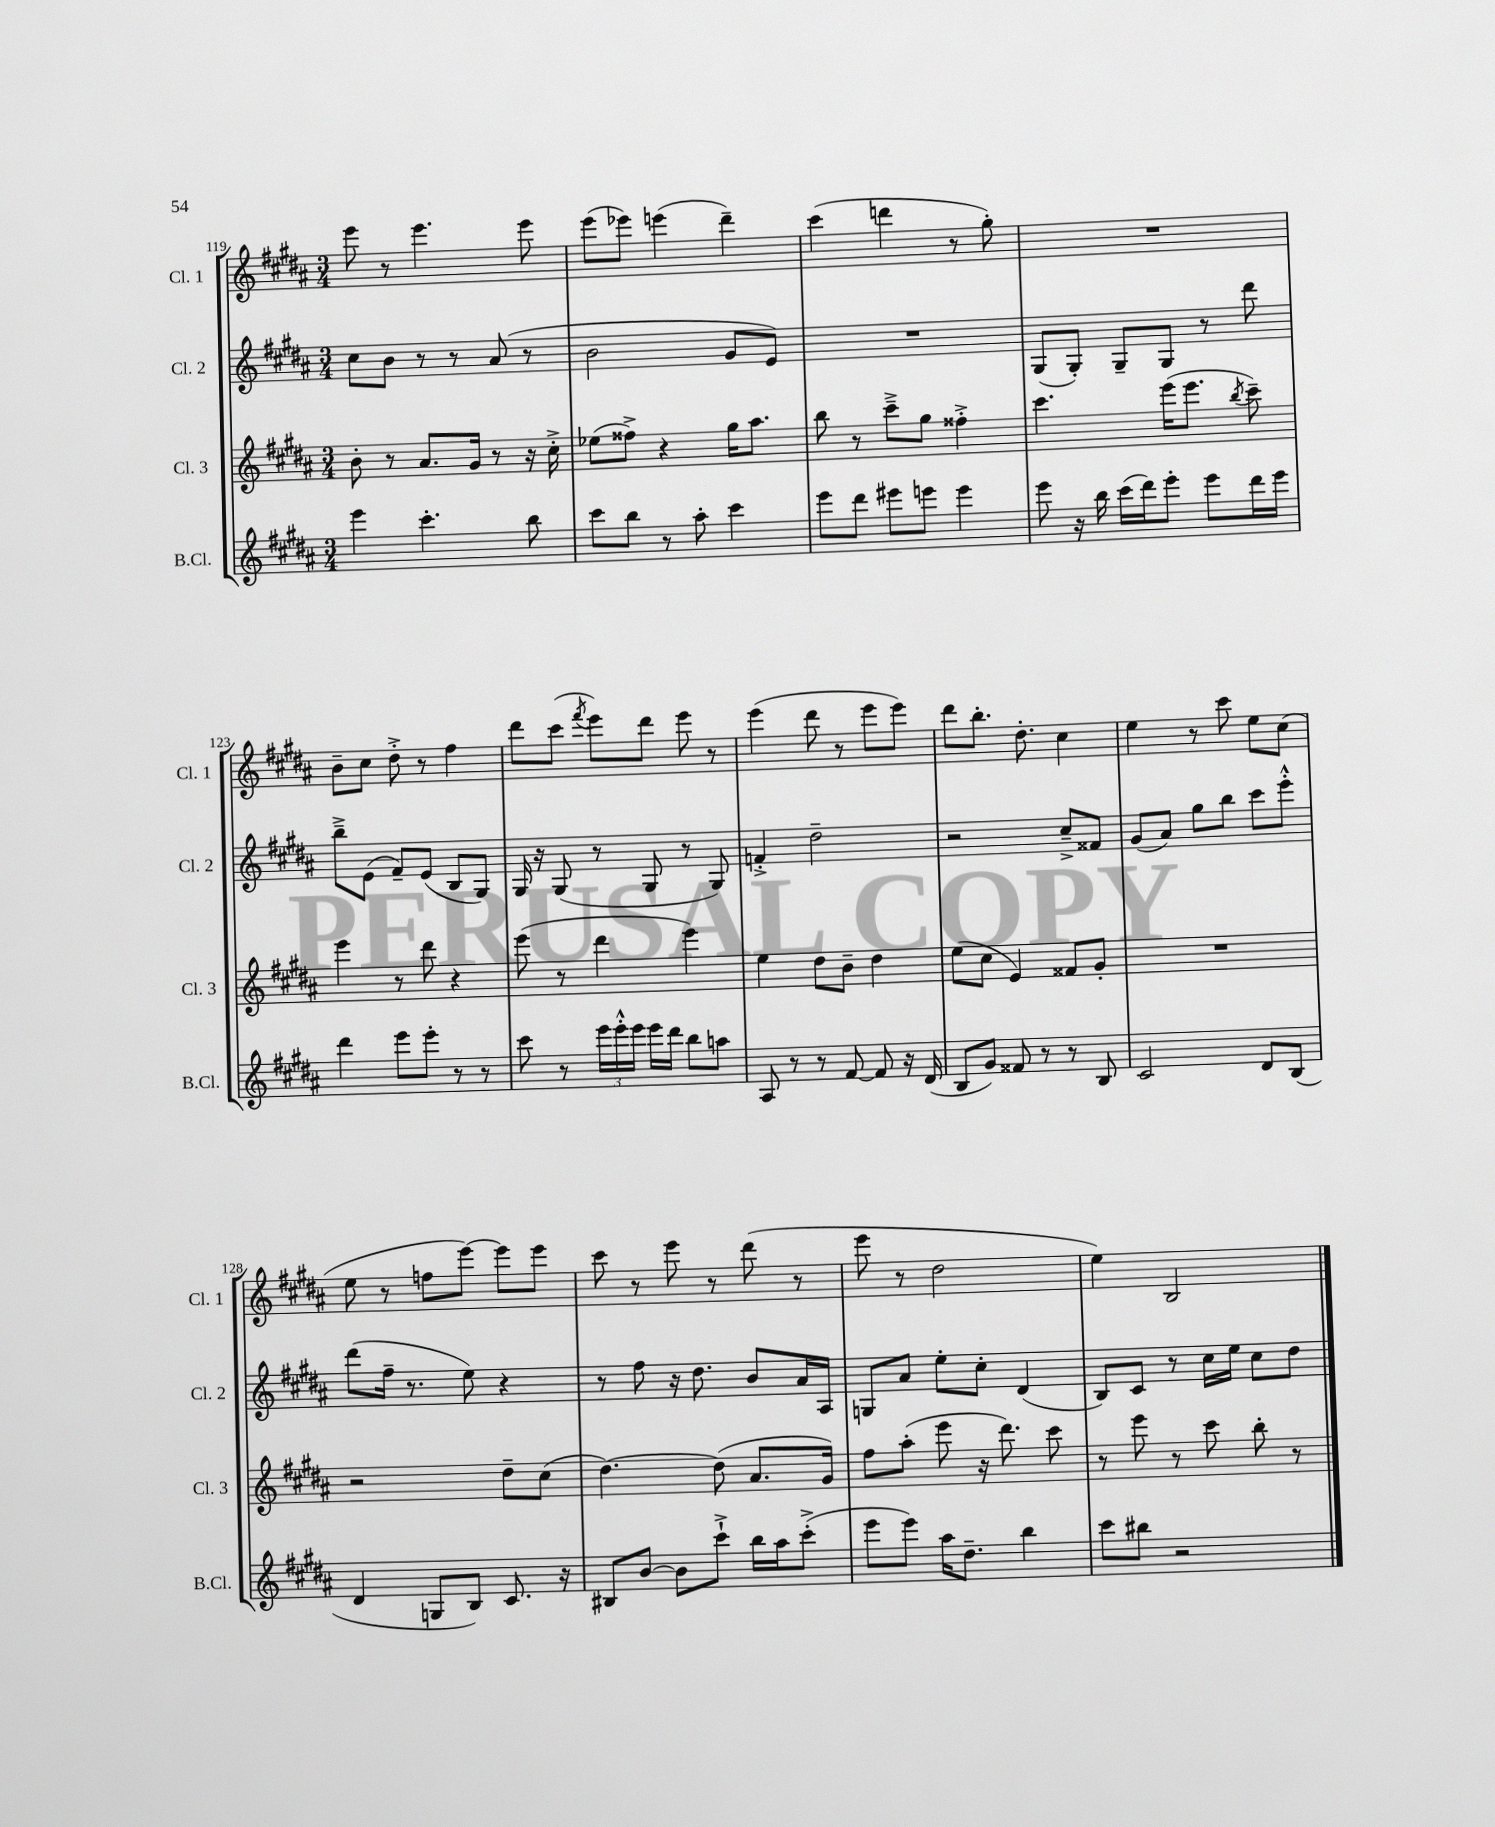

**kern	**kern	**kern	**kern
*part4	*part3	*part2	*part1
*staff4	*staff3	*staff2	*staff1
*I"B.Cl.	*I"Cl. 3	*I"Cl. 2	*I"Cl. 1
*I'B.Cl.	*I'Cl. 3	*I'Cl. 2	*I'Cl. 1
*clefG2	*clefG2	*clefG2	*clefG2
*k[f#c#g#d#a#]	*k[f#c#g#d#a#]	*k[f#c#g#d#a#]	*k[f#c#g#d#a#]
*M3/4	*M3/4	*M3/4	*M3/4
=119	=119	=119	=119
4eee\	8b'\	8cc#\L	8eee\
.	8r	8b\J	8r
4.ccc#'\	8.a#/L	8r	4.eee\
.	.	8r	.
.	16g#/Jk	.	.
.	8r	(8a#/	.
8bb\	16r	8r	8eee\
.	16cc#'^\	.	.
=120	=120	=120	=120
8ccc#\L	(8ee-X\L	2b\	(8eee\L
8bb\J	8ff##X^\J)	.	8eee-X\J)
8r	4r	.	(4eeen\
8aa#'\	.	.	.
4ccc#\	16gg#\KL	8g#/L	4ddd#~\)
.	8.aa#\J	.	.
.	.	8e/J)	.
=121	=121	=121	=121
8eee\L	8bb\	2.r	(4ccc#\
8ddd#\J	8r	.	.
8eee#X\L	8ccc#~^\L	.	4dddn\
8eeen\J	8gg#\J	.	.
4eee\	4ff##X'^\	.	8r
.	.	.	8gg#'\)
=122	=122	=122	=122
8eee\	4.ccc#\	(8G#/L	2.r
16r	.	8G#'/J)	.
16bb\	.	.	.
(16ccc#\LL	.	8G#~/L	.
16ddd#\J)	.	.	.
8eee'\J	(16eee\KL	8G#/J	.
.	8.eee\J	.	.
8eee\L	.	8r	.
.	8qbb/	.	.
16ddd#\L	8ccc#~\)	8ddd#\	.
16eee\JJ	.	.	.
!!LO:LB:g=z
=123	=123	=123	=123
4ddd#\	4eee\	8bb~^\L	8b~\L
.	.	(8e\J	8cc#\J
8eee\L	8r	8f#~/L)	8dd#'^\
8eee'\J	8ddd#\	(8e/J	8r
8r	4r	8B/L	4ff#\
8r	.	8G#/J)	.
=124	=124	=124	=124
8ccc#\	(8eee\	16G#/	8ddd#\L
.	.	16r	.
8r	8r	(8G#/	(8ccc#\J
.	.	.	8qfff#/
24eee\LL	4ddd#\	8r	8eee\L)
24eee'^^\	.	.	.
24eee\JJ	.	.	.
16eee\LL	.	8G#/	8ddd#\J
16ddd#\JJ	.	.	.
8bb\L	4eee\)	8r	8eee\
8aan\J	.	8G#/)	8r
=125	=125	=125	=125
8A#/	4ee\	4fn'^/	(4eee\
8r	.	.	.
8r	8dd#\L	2dd#~\	8ddd#\
[8f#/	8b~\J	.	8r
8f#/]	4dd#\	.	8eee\L
16r	.	.	8eee\J)
(16d#/	.	.	.
=126	=126	=126	=126
8B/L	(8ee\L	2r	8ddd#\L
8g#/J)	8cc#\J	.	8.bb'\J
8f##X/	4e/)	.	.
.	.	.	8.dd#'\
8r	.	.	.
8r	8f##X/L	8cc#~^/L	4cc#\
8B/	8g#'/J	8f##X/J	.
=127	=127	=127	=127
2c#/	2.r	(8g#/L	4ee\
.	.	8a#/J)	.
.	.	8gg#\L	8r
.	.	8bb\J	8ccc#\
8d#/L	.	8ccc#\L	8ee\L
(8B/J	.	8eee'^^\J	(8cc#\J
!!LO:LB:g=z
=128	=128	=128	=128
4d#/	2r	(8ddd#\L	8ee\
.	.	16ff#~\Jk	8r
.	.	8.r	.
8Gn/L	.	.	8ffn\L
8B/J)	.	8ee\)	[8eee\J)
8.c#/	8dd#~\L	4r	8eee\L]
.	(8cc#\J	.	8eee\J
16r	.	.	.
=129	=129	=129	=129
8B#X/L	[4.dd#\)	8r	8ccc#\
[8b/J	.	8ff#\	8r
8b\L]	.	16r	8eee\
.	.	8.dd#\	.
8ccc#`^\J	(8dd#\]	.	8r
16bb\LL	8.a#/L	8b/L	(8ddd#\
16aa#\J	.	.	.
(8ccc#'^\J	.	16a#/L	8r
.	16g#/Jk)	16A#/JJ	.
=130	=130	=130	=130
8eee\L	8ff#\L	8Gn/L	8eee\
8eee\J)	(8aa#'\J	8a#/J	8r
16aa#\KL	8eee\	8ee'\L	2dd#\
8.dd#~\J	.	.	.
.	16r	8cc#'\J	.
.	8.ddd#\)	.	.
4bb\	.	(4d#/	.
.	8ccc#\	.	.
=131	=131	=131	=131
8ccc#\L	8r	8B/L)	4ee\)
8bb#X\J	8eee\	8c#/J	.
2r	8r	8r	2B/
.	8ccc#\	16cc#\LL	.
.	.	16ee\JJ	.
.	8bb'\	8cc#\L	.
.	8r	8dd#\J	.
==	==	==	==
*-	*-	*-	*-
